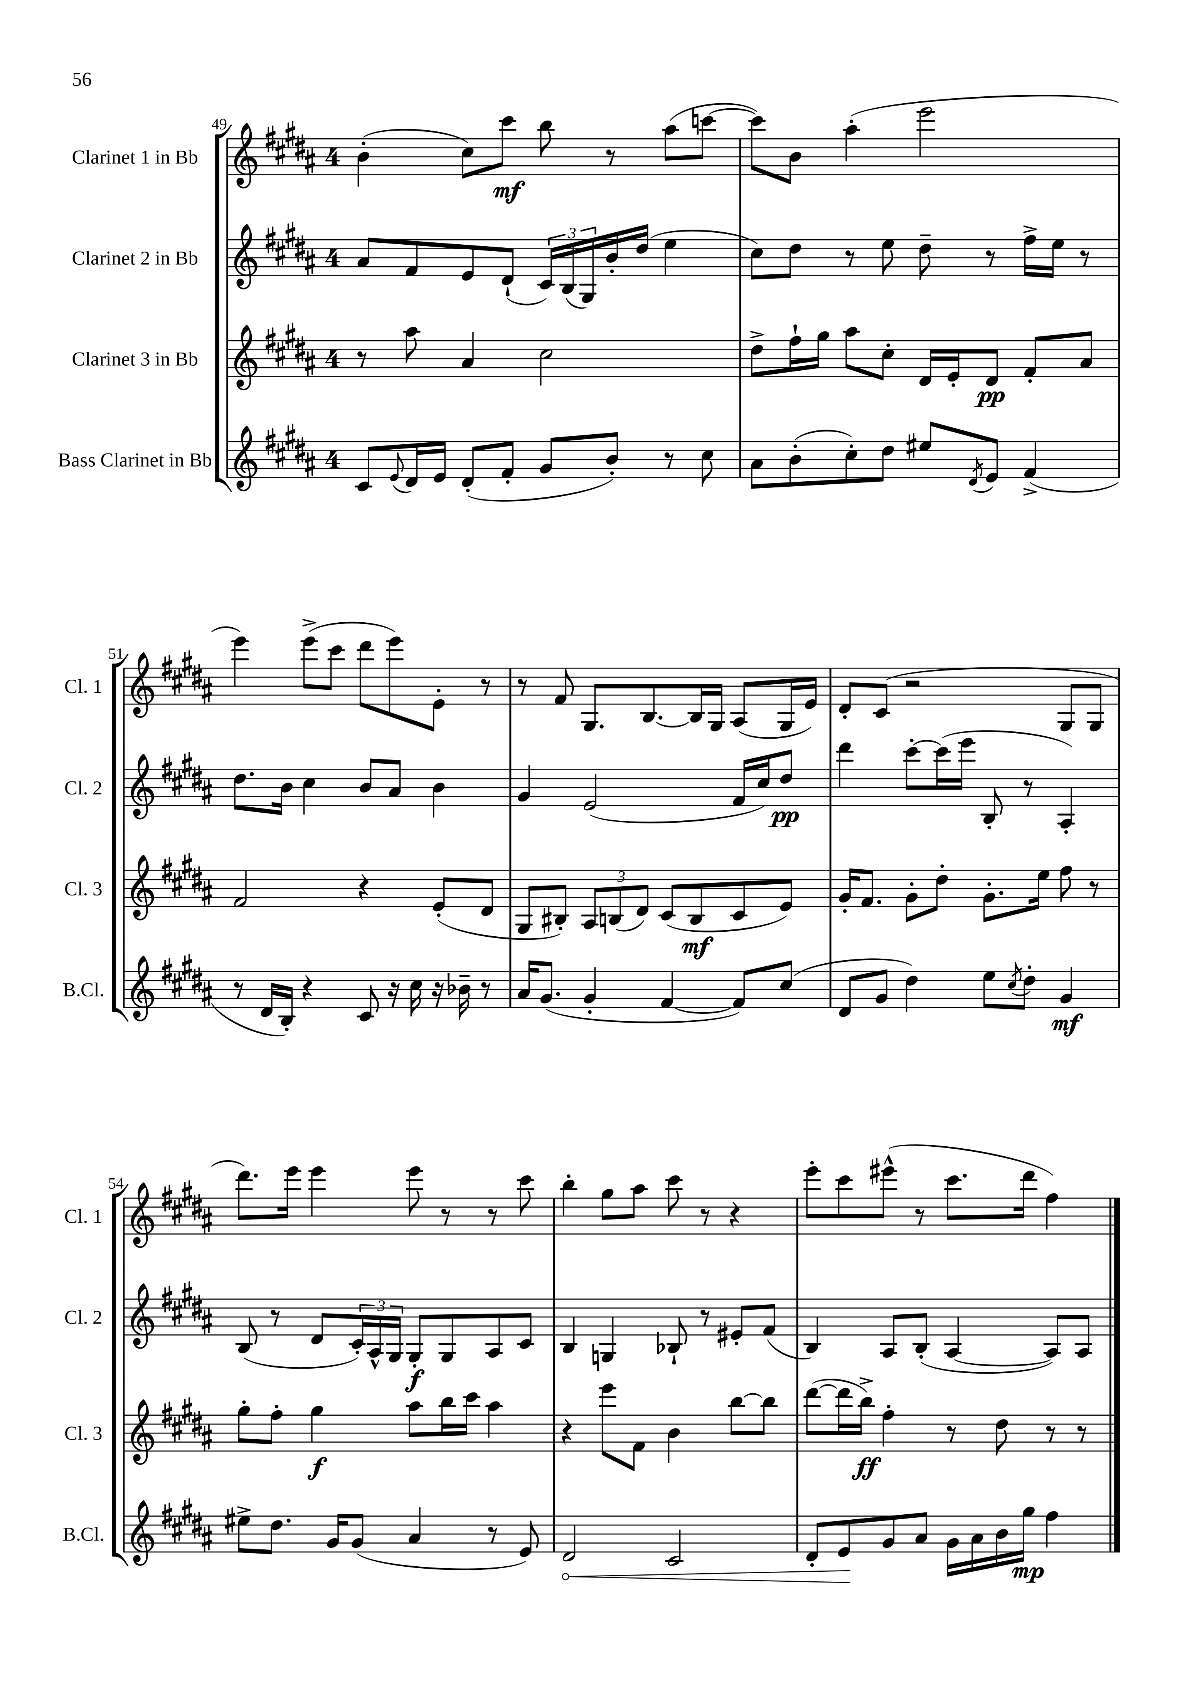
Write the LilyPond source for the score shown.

<<
\new StaffGroup <<
\new Staff = "s0" \with { instrumentName = "Clarinet 1 in Bb" shortInstrumentName = "Cl. 1" } {
    \clef treble \key b \major \once \override Staff.TimeSignature.style = #'single-digit \time 4/4
    b'4-.( cis''8) cis'''8\mf b''8 r8 ais''8( c'''8~ |
    c'''8) b'8 ais''4-.( e'''2 |
    e'''4) e'''8->( cis'''8 dis'''8 e'''8) e'8-. r8 |
    r8 fis'8 gis8. b8.~ b16 gis16 ais8( gis16 e'16) |
    dis'8-. cis'8( r2 gis8 gis8 |
    dis'''8.) e'''16 e'''4 e'''8 r8 r8 cis'''8 |
    b''4-. gis''8 ais''8 cis'''8 r8 r4 |
    e'''8-. cis'''8 eis'''8-^( r8 cis'''8. dis'''16 fis''4) \bar "|." |
}
\new Staff = "s1" \with { instrumentName = "Clarinet 2 in Bb" shortInstrumentName = "Cl. 2" } {
    \clef treble \key b \major \once \override Staff.TimeSignature.style = #'single-digit \time 4/4
    ais'8 fis'8 e'8 dis'8-!( \tuplet 3/2 { cis'16) b16( gis16) } b'16-. dis''16( e''4 |
    cis''8) dis''8 r8 e''8 dis''8-- r8 fis''16-> e''16 r8 |
    dis''8. b'16 cis''4 b'8 ais'8 b'4 |
    gis'4 e'2( fis'16 cis''16) dis''8\pp |
    dis'''4 cis'''8~-. cis'''16( e'''16 b8-. r8 ais4-.) |
    b8( r8 dis'8 \tuplet 3/2 { cis'16-.) ais16-^ gis16 } gis8-.\f gis8 ais8 cis'8 |
    b4 g4 bes8-! r8 eis'8-. fis'8( |
    b4) ais8 b8-.( ais4~ ais8) ais8 \bar "|." |
}
\new Staff = "s2" \with { instrumentName = "Clarinet 3 in Bb" shortInstrumentName = "Cl. 3" } {
    \clef treble \key b \major \once \override Staff.TimeSignature.style = #'single-digit \time 4/4
    r8 ais''8 ais'4 cis''2 |
    dis''8-> fis''16-! gis''16 ais''8 cis''8-. dis'16 e'16-. dis'8\pp fis'8-. ais'8 |
    fis'2 r4 e'8-.( dis'8 |
    gis8 bis8-.) \tuplet 3/2 { ais8 b8( dis'8) } cis'8( b8\mf cis'8 e'8) |
    gis'16-. fis'8. gis'8-. dis''8-. gis'8.-. e''16 fis''8 r8 |
    gis''8-. fis''8-. gis''4\f ais''8 b''16 cis'''16 ais''4 |
    r4 e'''8 fis'8 b'4 b''8~ b''8 |
    dis'''8~( dis'''16 b''16->\ff) fis''4-. r8 dis''8 r8 r8 \bar "|." |
}
\new Staff = "s3" \with { instrumentName = "Bass Clarinet in Bb" shortInstrumentName = "B.Cl." } {
    \clef treble \key b \major \once \override Staff.TimeSignature.style = #'single-digit \time 4/4
    cis'8 \appoggiatura { e'8 } dis'16 e'16 dis'8-.( fis'8-. gis'8 b'8-.) r8 cis''8 |
    ais'8 b'8-.( cis''8-.) dis''8 eis''8 \acciaccatura { dis'8 } e'8 fis'4->( |
    r8 dis'16 b16-.) r4 cis'8 r16 cis''16 r16 bes'16-- r8 |
    ais'16 gis'8.( gis'4-. fis'4~ fis'8) cis''8( |
    dis'8 gis'8 dis''4) e''8 \acciaccatura { cis''8 } dis''8-. gis'4\mf |
    eis''8-> dis''8. gis'16 gis'8( ais'4 r8 e'8) |
    \once \override Hairpin.circled-tip = ##t dis'2\< cis'2 |
    dis'8-. e'8\! gis'8 ais'8 gis'16 ais'16 b'16 gis''16\mp fis''4 \bar "|." |
}
>>
>>
\layout { \context { \Score currentBarNumber = #49 } }
